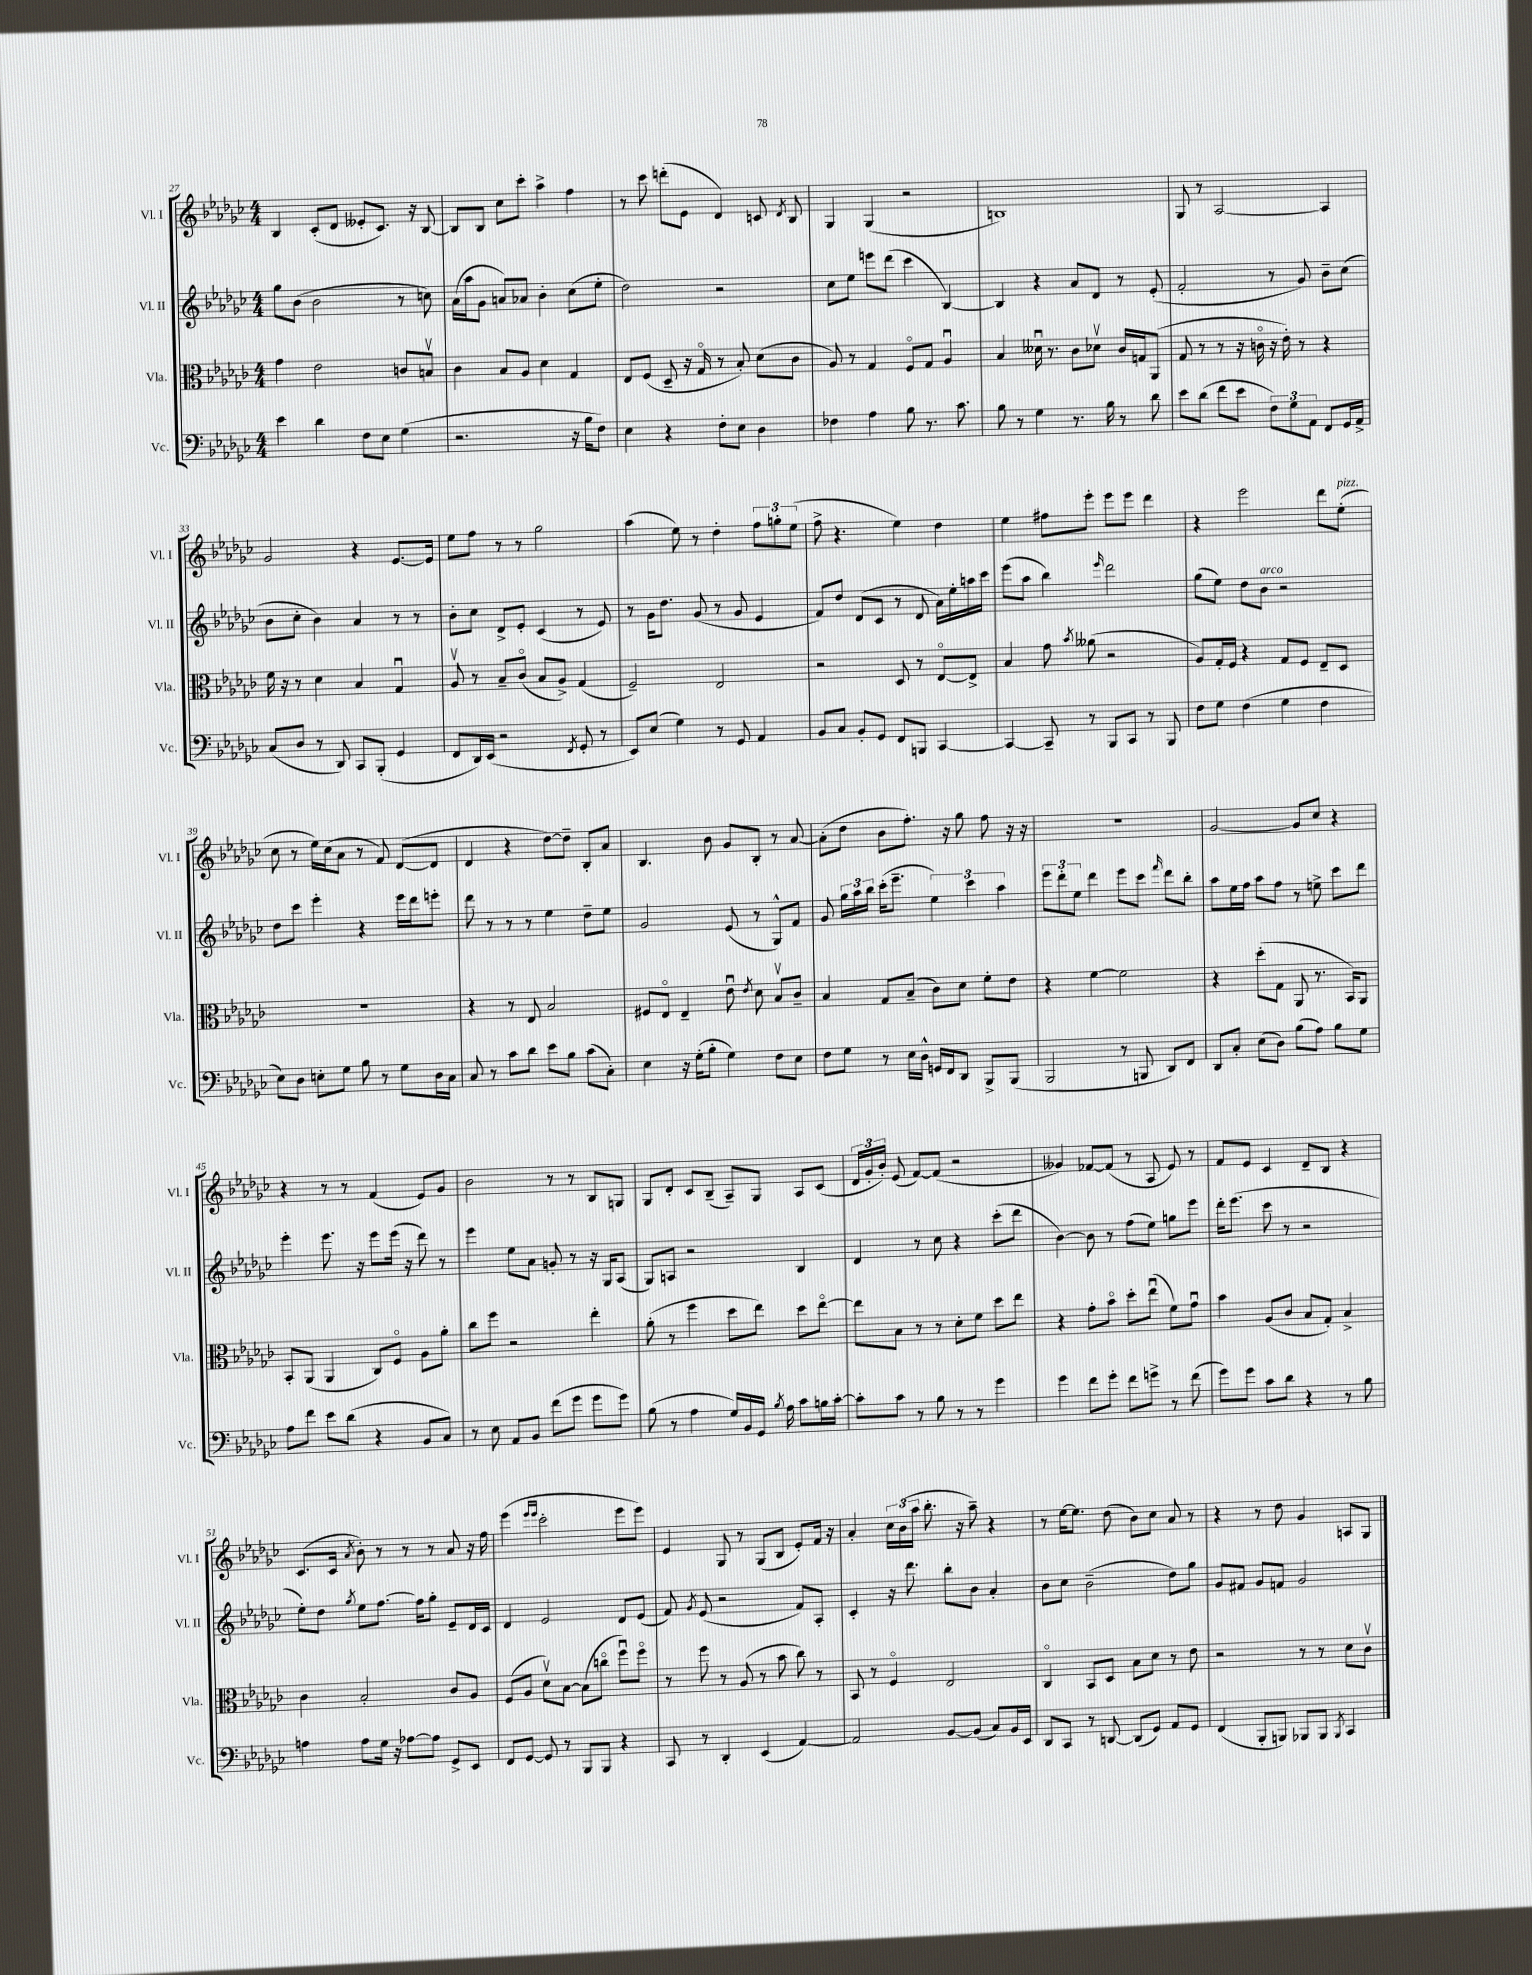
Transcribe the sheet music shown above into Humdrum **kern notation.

**kern	**kern	**kern	**kern
*part4	*part3	*part2	*part1
*staff4	*staff3	*staff2	*staff1
*I"Vc.	*I"Vla.	*I"Vl. II	*I"Vl. I
*I'Vc.	*I'Vla.	*I'Vl. II	*I'Vl. I
*clefF4	*clefC3	*clefG2	*clefG2
*k[b-e-a-d-g-c-]	*k[b-e-a-d-g-c-]	*k[b-e-a-d-g-c-]	*k[b-e-a-d-g-c-]
*M4/4	*M4/4	*M4/4	*M4/4
=27	=27	=27	=27
4e-\	4g-\	8gg-\L	4B-/
.	.	(8b-\J	.
4d-\	2e-\	2b-\	(8c-'/L
.	.	.	8d-/J
8F\L	.	.	8e--X'/L
8E-\J	.	.	8.c-/J)
(4G-\	8cn/L	8r	.
.	.	.	16r
.	8Bnv/J	8ccn\)	[8B-/
=28	=28	=28	=28
2.r	4c-\	(16a-\LL	8B-/L]
.	.	16aa-\J	.
.	.	8g-\J	8B-/J
.	8B-/L	8an/L)	8cc-\L
.	8A-/J	8a-X/J	8ccc-'\J
.	4d-\	4b-'\	4aa-^\
16r	4G-/	(8cc-\L	4ff\
16B-\KL	.	.	.
8F\J)	.	8ee-'\J	.
=29	=29	=29	=29
4E-\	8E-/L	2dd-\)	8r
.	(8F/J	.	8ccc-\
4r	8D-~/	.	(8dddn'\L
.	16r	.	8e-\J
.	16G-/	.	.
8F'\L	8r	2r	4d-/)
8E-\J	8B-'/)	.	.
4D-\	(8d-\L	.	8cn/
.	.	.	8qd-/
.	8c-\J	.	8B-/
=30	=30	=30	=30
4F-X\	8A-/)	8cc-\L	4G-/
.	8r	8ee-\J	.
4A-\	4G-/	8eeen\L	(4G-/
.	.	(8ddd-\J	.
8B-\	8F/L	4ccc-\	2r
8.r	8G-/J	.	.
.	4A-u/	[4B-/)	.
8.c-\	.	.	.
=31	=31	=31	=31
8B-\	4B-/	4B-/]	1Bn)
8r	.	.	.
4G-\	16d--Xu\	4r	.
.	8.r	.	.
8.r	8c-\L	8a-/L	.
.	8d-Xv\J	8d-/J	.
16B-\	.	.	.
8r	16c-/LL	8r	.
.	16Gn/J	.	.
8d-\	(8AA-/J	(8e-'/	.
=32	=32	=32	=32
8e-\L	8G-/	2f'/	8G-/
(8d-\J	8r	.	8r
8f\L	8r	.	[2A-/
8e-\J	16r	.	.
.	16cn\	.	.
12F\L)	16r	8r	.
.	16e-'\)	.	.
12G-\	.	.	.
.	8r	8g-/)	.
12AA-\J	.	.	.
8FF/L	4r	8b-~\L	4A-/]
16GG-/L	.	(8cc-\J	.
16AA-^/JJ	.	.	.
!!LO:LB:g=z
=33	=33	=33	=33
(8C-/L	16f\	8b-\L	2g-/
.	16r	.	.
8D-/J	8r	8cc-'\J	.
8r	4d-\	4b-\)	.
8DD-/)	.	.	.
8CC-/L	4B-/	4a-/	4r
(8BBB-'/J	.	.	.
4GG-/	4G-u/	8r	[8.e-/L
.	.	8r	.
.	.	.	16e-/Jk]
=34	=34	=34	=34
8FF/L	8A-v/	8b-'\L	8ee-\L
16DD-/L)	8r	8cc-\J	8ff\J
(16EE-/JJ	.	.	.
2r	8B-~/L	8d-^/L	8r
.	(8c-/J	8e-'/J	8r
.	8B-/L	(4c-/	2gg-\
.	8A-^/J)	.	.
8qFF/	.	.	.
8GG-'/	(4G-/	8r	.
8r	.	8e-/)	.
=35	=35	=35	=35
8EE-/L)	2F~/)	8r	(4aa-\
(8E-/J	.	16g-\KL	.
.	.	8.dd-\J	.
4G-\)	.	.	8ee-\)
.	.	(8g-/	8r
8r	2E-/	8r	4dd-'\
8GG-/	.	8g-/	.
4AA-/	.	4e-/	12ff\L
.	.	.	12ggn'\
.	.	.	(12ee-\J
=36	=36	=36	=36
8BB-/L	2r	8f/L)	8ff^\
8C-/J	.	8dd-/J	4.r
8BB-'/L	.	(8d-/L	.
8GG-/J	.	8c-/J	.
8FF/L	8D-/	8r	4ee-\)
8BBBn/J	8r	8d-/	.
[4CC-/	[8E-/L	16a-\LL)	4dd-\
.	.	16ee-'\	.
.	8E-^/J]	16aan\	.
.	.	16ccc-\JJ	.
=37	=37	=37	=37
4CC-/_	4B-/	(8eee-\L	4ee-\
.	.	8aa-\J	.
8CC-~/]	8g-\	4bb-\)	8ff#X\L
.	8qb-/	.	.
8r	(8a--X\	.	8eee-'\J
.	.	16qqeee-/	.
8BBB-/L	2r	2ddd-\	8eee-\L
8CC-/J	.	.	8eee-\J
8r	.	.	4ddd-\
8BBB-/	.	.	.
=38	=38	=38	=38
8F\L	8A-/L)	(8gg-\L	4r
8G-\J	16G-'/L	8ee-\J)	.
.	16F/JJ	.	.
(4F\	4r	8dd-\L	2eee-\
!	!	!LO:TX:a:i:t=arco	!
.	.	8b-\J	.
4G-\	8G-/L	2r	.
.	8F/J	.	.
4F\	8E-~/L	.	8ddd-\L
!	!	!	!LO:TX:a:i:t=pizz.
.	8D-/J	.	(8ee-'\J
!!LO:LB:g=z
=39	=39	=39	=39
8E-\L)	1r	8dd-\L	8cc-\
8D-\J	.	8ccc-\J	8r
8En'\L	.	4eee-'\	16ee-\LL)
.	.	.	(16cc-\J
8G-\J	.	.	8a-\J
8B-\	.	4r	8r
8r	.	.	8f/)
8G-\L	.	16eee-\LL	([8d-/L
.	.	16ddd-\J	.
16D-\L	.	8eeen'\J	8d-/J]
16C-\JJ	.	.	.
=40	=40	=40	=40
8C-/	4r	8ddd-\	4d-/
8r	.	8r	.
8c-\L	8r	8r	4r
8d-\J	8E-/	8r	.
8e-\L	2B-/	4ee-\	[8dd-\L)
8B-\J	.	.	8dd-~\J]
(8c-\L	.	8dd-~\L	8B-'/L
8C-'\J)	.	8ee-\J	8a-/J
=41	=41	=41	=41
4E-\	8F#X/L	2g-/	4.B-/
.	8E-/J	.	.
16r	4E-~/	.	.
(16G-'\KL	.	.	.
8B-'\J	.	.	8b-\
4G-\)	8e-u\	(8e-/	8g-/L
.	8qe-/	.	.
.	8d-\	8r	8B-'/J
8F\L	8B-v/L	8G-^^/L)	8r
8E-\J	8c-~/J	8f/J	[8a-/
=42	=42	=42	=42
8F\L	4B-/	8g-/	(8a-'\L]
8G-\J	.	24gg-\LL	8dd-\J
.	.	24aa-\	.
.	.	24bb-\JJ	.
8r	8G-/L	(16ccc-'\KL	8b-\L
.	.	8.eee-~\J	.
16E-\LL	(8B-~/J	.	8.ff'\J)
16D-^^\JJ	.	.	.
16GGn/LL	8c-\L)	6ee-\)	.
16FF/J	.	.	16r
8DD-/J	8d-\J	.	8gg-\
.	.	6ccc-\	.
8BBB-^/L	8f'\L	.	8ff\
.	.	6aa-\	.
(8BBB-/J	8e-\J	.	16r
.	.	.	16r
=43	=43	=43	=43
2BBB-/	4r	12eee-\L	1r
.	.	12ddd-'\	.
.	.	12ee-\J	.
.	[4f\	4ddd-\	.
8r	2f\]	8eee-\L	.
8BBBn/	.	8ccc-\J	.
.	.	16qqfff/	.
8DD-/L)	.	8ddd-\L	.
8FF/J	.	8bb-'\J	.
=44	=44	=44	=44
8DD-/L	4r	8aa-\L	[2g-/
8C-'/J	.	16ee-\L	.
.	.	16ff\JJ	.
(8E-\L	(8dd-'\L	8aa-\L	.
8D-\J)	8G-\J	8ff\J	.
(8B-\L	8AA-/	8r	8g-/L]
8A-\J)	8.r	8een^\	8cc-/J
8B-\L	.	8ccc-\L	4r
.	16BB-/KL)	.	.
8G-\J	8AA-/J	8ddd-\J	.
!!LO:LB:g=z
=45	=45	=45	=45
8A-\L	8BB-'/L	4eee-'\	4r
8f\J	(8AA-/J	.	.
8e-\L	4AA-/	8.eee-\	8r
(8d-\J	.	.	8r
.	.	16r	.
4r	8C-/L)	8eee-\L	(4f/
.	8F/J	(16eee-\Jk	.
.	.	16r	.
8BB-/L	8A-\L	8ddd-\)	8e-/L)
8C-/J)	8a-'\J	8r	8g-/J
=46	=46	=46	=46
8r	8cc-\L	4eee-\	2b-\
8E-\	8ff\J	.	.
8AA-/L	2r	8ee-\L	.
8BB-/J	.	8a-\J	.
(8f\L	.	8gn'/	8r
8g-\J	.	8r	8r
8g-\L	4ee-'\	16r	8B-/L
.	.	16G-/KL	.
8g-\J)	.	(8A-/J	8Gn/J
=47	=47	=47	=47
(8B-\	(8a-'\	8G-/L)	8G-/L
8r	8r	8An/J	8d-'/J
4A-\	4ff\	2r	8c-/L
.	.	.	(8B-~/J
16G-/LL)	8dd-\L	.	8A-~/L)
16BB-/	.	.	.
16GG-/JJ	8ee-\J)	.	8G-/J
8qB-/	.	.	.
16A-\	.	.	.
8c-\L	8dd-\L	4B-/	8A-/L
16Bn\L	[8ee-\J	.	(8c-/J
[16c-'\JJ	.	.	.
=48	=48	=48	=48
8c-'\L]	8ee-\L]	4d-/	24d-/LL
.	.	.	24g-'/
.	.	.	24b-'/JJ)
8c-\J	8B-\J	.	(8e-/
8r	8r	8r	[8f/L)
8B-\	8r	8cc-\	(8f/J]
8r	8d-'\L	4r	2r
8r	8f\J	.	.
4g-\	8dd-\L	(8ccc-'\L	.
.	8ee-\J	8ddd-\J	.
=49	=49	=49	=49
4g-\	4r	[4b-\)	4g--X/)
8f\L	8g-'\L	8b-\]	[8f-X/L
8g-'\J	8b-\J	8r	(8f-/J]
8f\L	8dd-'\L	(8ff\L	8r
8gn^\J	(8ee-u\J	8ee-\J)	8A-/
8r	8f\L)	8ggn\L	8e-/)
(8f\	8g-u\J	8eee-\J	8r
=50	=50	=50	=50
8g-\L)	4b-\	16ddd-'\KL	8f/L
.	.	(8.eee-\J	.
8g-\J	.	.	8e-/J
8c-\L	(8A-/L	8ccc-\	4c-/
8d-\J	8c-/J	8r	.
4r	8B-/L	2r	8d-~/L
.	8G-'/J)	.	8B-/J
8r	4B-^/	.	4r
8B-\	.	.	.
!!LO:LB:g=z
=51	=51	=51	=51
4An\	4c-\	8ee-'\L)	(8.c-/L
.	.	8dd-\J	.
.	.	.	16c-/Jk
.	.	8qgg-/	8qa-/
8A\L	2B-'/	8ee-\L	8b-'\)
16G-\Jk	.	[8.ff\J	8r
16r	.	.	.
[8A-X\L	.	.	8r
.	.	16ff\KL]	.
8A-\J]	.	8gg-'\J	8r
8GG-^/L	8c-/L	8e-~/L	8a-/
8EE-/J	8A-/J	16d-/L	16r
.	.	16c-/JJ	16ff\
=52	=52	=52	=52
8FF/L	(8F/L	4d-/	(4eee-\
[8GG-/J	8A-/J	.	.
.	.	.	16qqeee-/LL
.	.	.	16qqeee-/JJ
8GG-/]	8d-v\L)	2e-/	2ccc-'\
8r	[8B-\J	.	.
8BBB-/L	(8B-\L]	.	.
8BBB-/J	8ccn\J	.	.
4r	8ffu\L)	8d-/L	8eee-\L
.	8ff\J	(8e-/J	8eee-\J)
=53	=53	=53	=53
8CC-/	8r	8f/)	4e-/
.	.	8qg-/	.
8r	8ff\	(8e-/	.
4DD-'/	8r	2r	8G-/
.	(8A-/	.	8r
(4EE-/	8r	.	(8G-/L
.	8b-\	.	8B-/J
[4AA-/)	8cc-\)	8f/L)	8e-'/L)
.	8r	8A-'/J	16f/Jk
.	.	.	16r
=54	=54	=54	=54
2AA-/]	8BB-/	4c-'/	4a-'/
.	8r	.	.
.	4F/	16r	24cc-\LL
.	.	.	(24b-\
.	.	8.ddd-\	.
.	.	.	24aa-\JJ
.	.	.	8.bb-'\
[8BB-/L	2E-/	8bb-'\L	.
.	.	.	16r
(8BB-/J]	.	8b-\J	8aa-~\)
8C-/L)	.	4a-'/	4r
16BB-/L	.	.	.
16EE-/JJ	.	.	.
=55	=55	=55	=55
8DD-/L	4C-/	8b-\L	8r
8CC-/J	.	8cc-\J	[16ee-\KL
.	.	.	8.ee-\J]
8r	8BB-/L	(2b-~\	.
[8DDn/	8D-/J	.	(8dd-\
(8DD/L]	8B-\L	.	8b-\L)
8GG-/J)	8d-\J	.	8cc-\J
8AA-/L	8r	8dd-\L)	8a-/
8GG-/J	8e-\	8gg-\J	8r
=56	=56	=56	=56
(4FF/	2r	8g-/L	4r
.	.	8f#X/J	.
8BBB-'/L	.	8g-/L	8r
8BBBn/J)	.	8fn/J	8dd-\
8BBB-X/L	8r	2g-/	4g-/
8BBB-/J	8r	.	.
8qBBB-/	.	.	.
4CC-/	8d-\L	.	8An/L
.	8c-v\J	.	8G-/J
==	==	==	==
*-	*-	*-	*-
